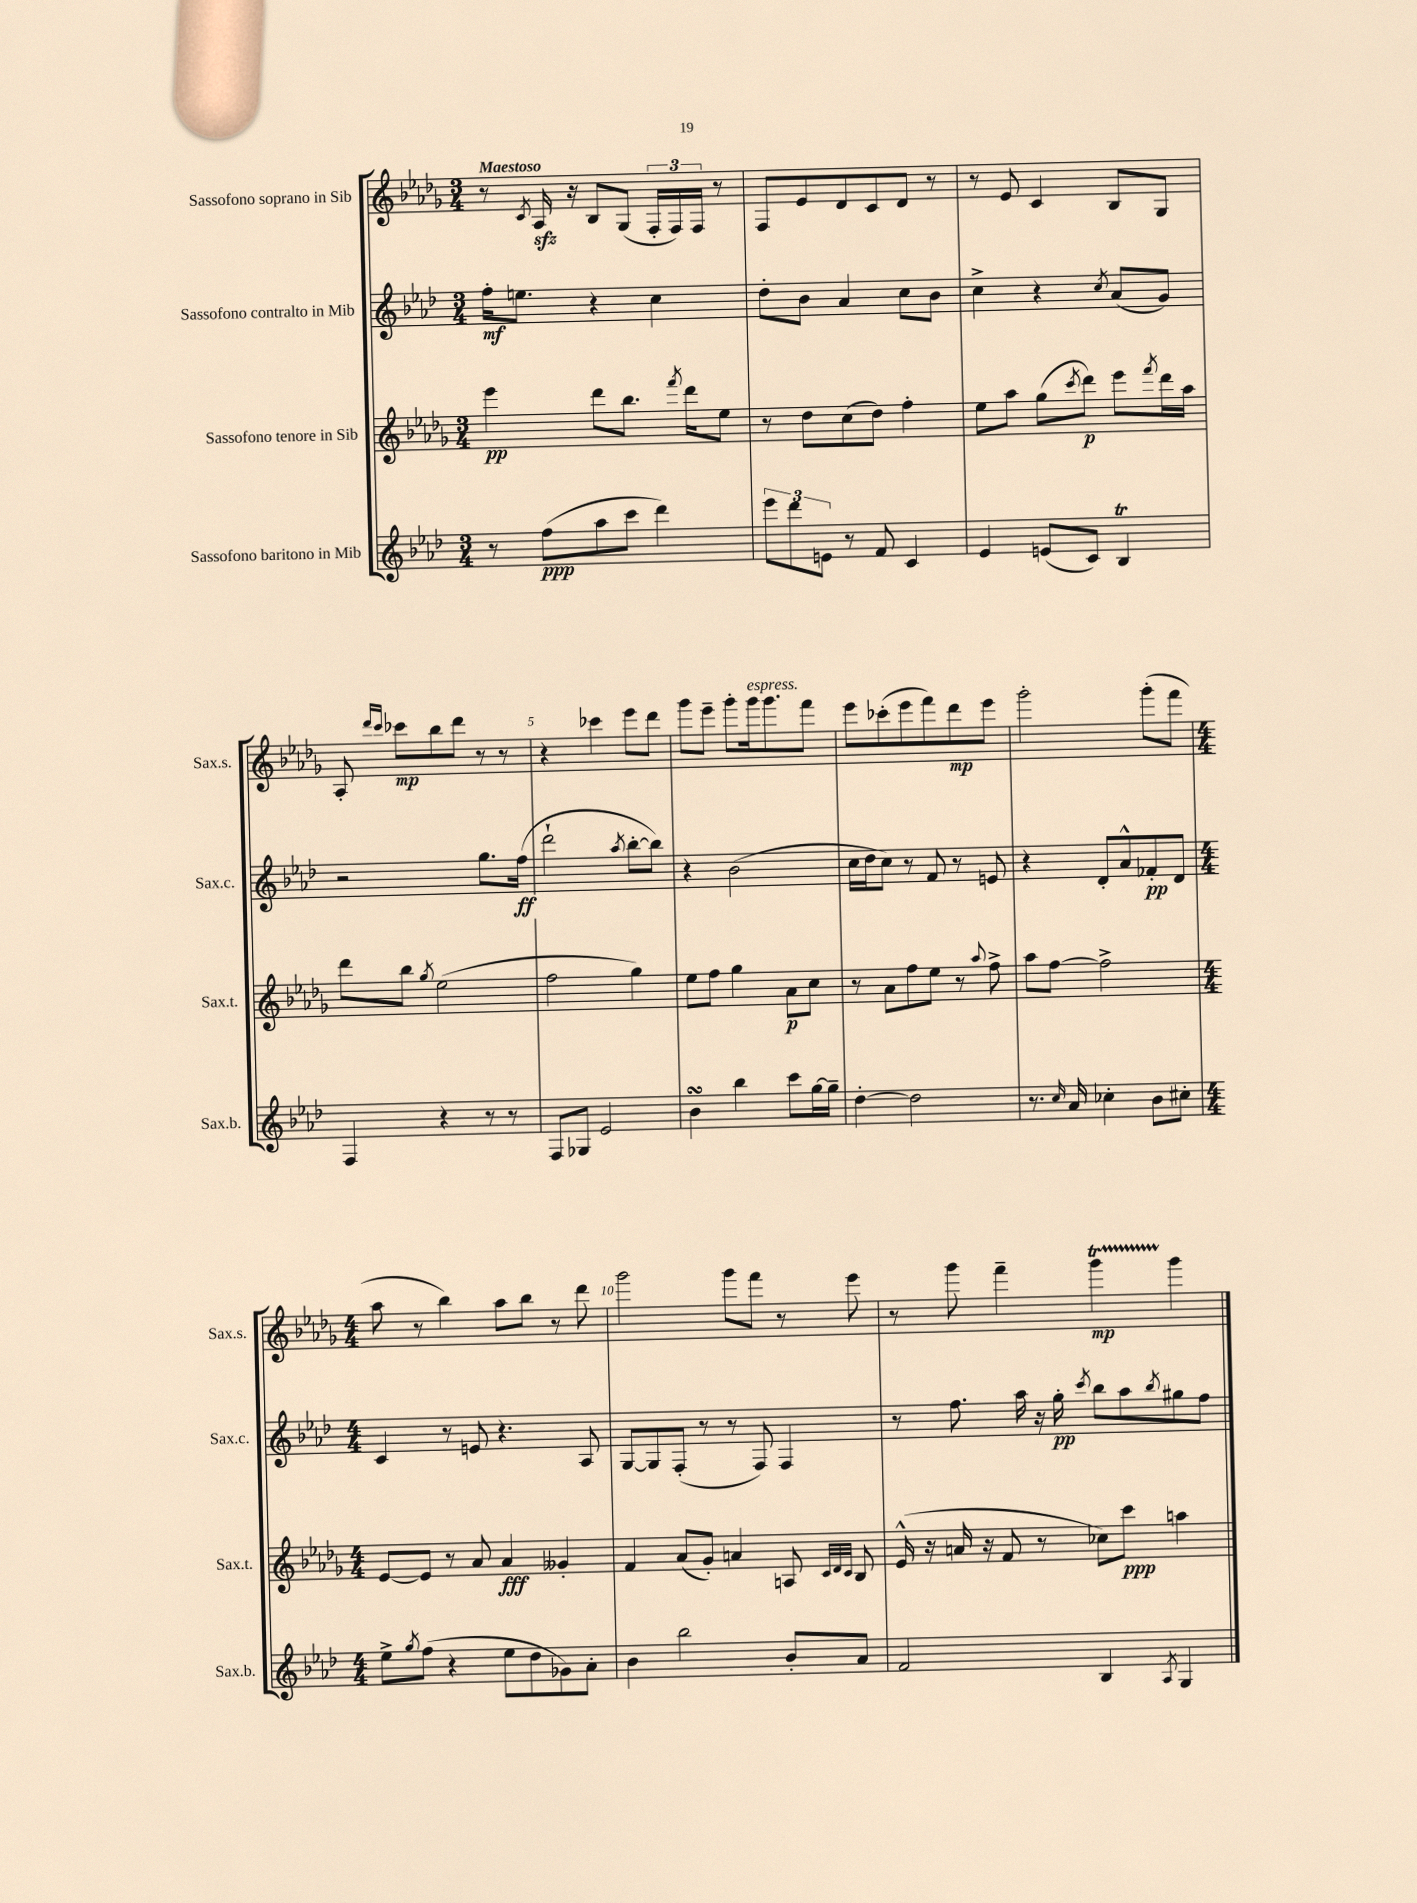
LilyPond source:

<<
\new StaffGroup <<
\new Staff = "s0" \with { instrumentName = "Sassofono soprano in Sib" shortInstrumentName = "Sax.s." } {
    \clef treble \key des \major \numericTimeSignature \time 3/4 \tempo "Maestoso"
    r8 \acciaccatura { c'8 } aes16\sfz r16 bes8 ges8( \tuplet 3/2 { f16-. f16) f16 } r8 |
    f8 ees'8 des'8 c'8 des'8 r8 |
    r8 ees'8 c'4 bes8 ges8 |
    aes8-. \grace { des'''16 c'''16 } ces'''8\mp bes''8 des'''8 r8 r8 |
    r4 ces'''4 ees'''8 des'''8 |
    ges'''8 ees'''8-- ges'''8-. ges'''16^\markup { \italic "espress." } ges'''8. f'''8 |
    ees'''8 ces'''8-.( ees'''8 f'''8) des'''8\mp ees'''8 |
    ges'''2-. ges'''8-.( f'''8 |
    \numericTimeSignature \time 4/4 aes''8 r8 bes''4) aes''8 bes''8 r8 des'''8 |
    ges'''2 ges'''8 f'''8 r8 ees'''8 |
    r8 ges'''8 f'''4-- ges'''4\startTrillSpan\mp ges'''4\stopTrillSpan \bar "|." |
}
\new Staff = "s1" \with { instrumentName = "Sassofono contralto in Mib" shortInstrumentName = "Sax.c." } {
    \clef treble \key aes \major \numericTimeSignature \time 3/4
    f''16-.\mf e''8. r4 c''4 |
    des''8-. bes'8 aes'4 c''8 bes'8 |
    c''4-> r4 \acciaccatura { c''8 } aes'8( g'8) |
    r2 g''8. f''16\ff( |
    des'''2-! \acciaccatura { aes''8 } bes''8~-. bes''8) |
    r4 bes'2( |
    c''16 des''16 c''8) r8 f'8 r8 e'8 |
    r4 des'8-. aes'8-^ fes'8-.\pp des'8 |
    \numericTimeSignature \time 4/4 c'4 r8 e'8 r4. aes8 |
    g8~ g8 f8-.( r8 r8 f8) f4 |
    r8 f''8. aes''16 r16 g''16-.\pp \acciaccatura { c'''8 } bes''8 aes''8 \acciaccatura { bes''8 } gis''8 f''8 \bar "|." |
}
\new Staff = "s2" \with { instrumentName = "Sassofono tenore in Sib" shortInstrumentName = "Sax.t." } {
    \clef treble \key des \major \numericTimeSignature \time 3/4
    ees'''4\pp des'''8 bes''8. \acciaccatura { f'''8 } des'''16 ees''8 |
    r8 des''8 c''8( des''8) f''4-. |
    ees''8 aes''8 ges''8( \acciaccatura { c'''8 } des'''8\p) ees'''8 \acciaccatura { f'''8 } des'''16 aes''16 |
    des'''8 bes''8 \acciaccatura { ges''8 } ees''2( |
    f''2 ges''4) |
    ees''8 f''8 ges''4 aes'8\p c''8 |
    r8 aes'8 f''8 ees''8 r8 \appoggiatura { aes''8 } f''8-> |
    aes''8 f''8~ f''2-> |
    \numericTimeSignature \time 4/4 ees'8~ ees'8 r8 aes'8 aes'4\fff geses'4-. |
    f'4 aes'8( ges'8-.) a'4 a8 \grace { c'32 des'32 c'32 } bes8 |
    ees'16-^( r16 a'16 r16 f'8 r8 ces''8) c'''8\ppp a''4 \bar "|." |
}
\new Staff = "s3" \with { instrumentName = "Sassofono baritono in Mib" shortInstrumentName = "Sax.b." } {
    \clef treble \key aes \major \numericTimeSignature \time 3/4
    r8 f''8\ppp( aes''8 c'''8 des'''4) |
    \tuplet 3/2 { ees'''8 des'''8 e'8 } r8 f'8 c'4 |
    ees'4 e'8( c'8) bes4\trill |
    f4 r4 r8 r8 |
    f8 ges8 ees'2 |
    bes'4\turn bes''4 c'''8 g''16~ g''16-- |
    des''4~-. des''2 |
    r8. \grace { c''16 } aes'16 ces''4-. bes'8 cis''8-. |
    \numericTimeSignature \time 4/4 ees''8-> \acciaccatura { g''8 } f''8( r4 ees''8 des''8 ges'8) aes'8-. |
    bes'4 bes''2 bes'8-. aes'8 |
    f'2 bes4 \acciaccatura { aes8 } g4 \bar "|." |
}
>>
>>
\layout { \context { \Score \override BarNumber.break-visibility = ##(#f #t #t) barNumberVisibility = #(every-nth-bar-number-visible 5) } }
